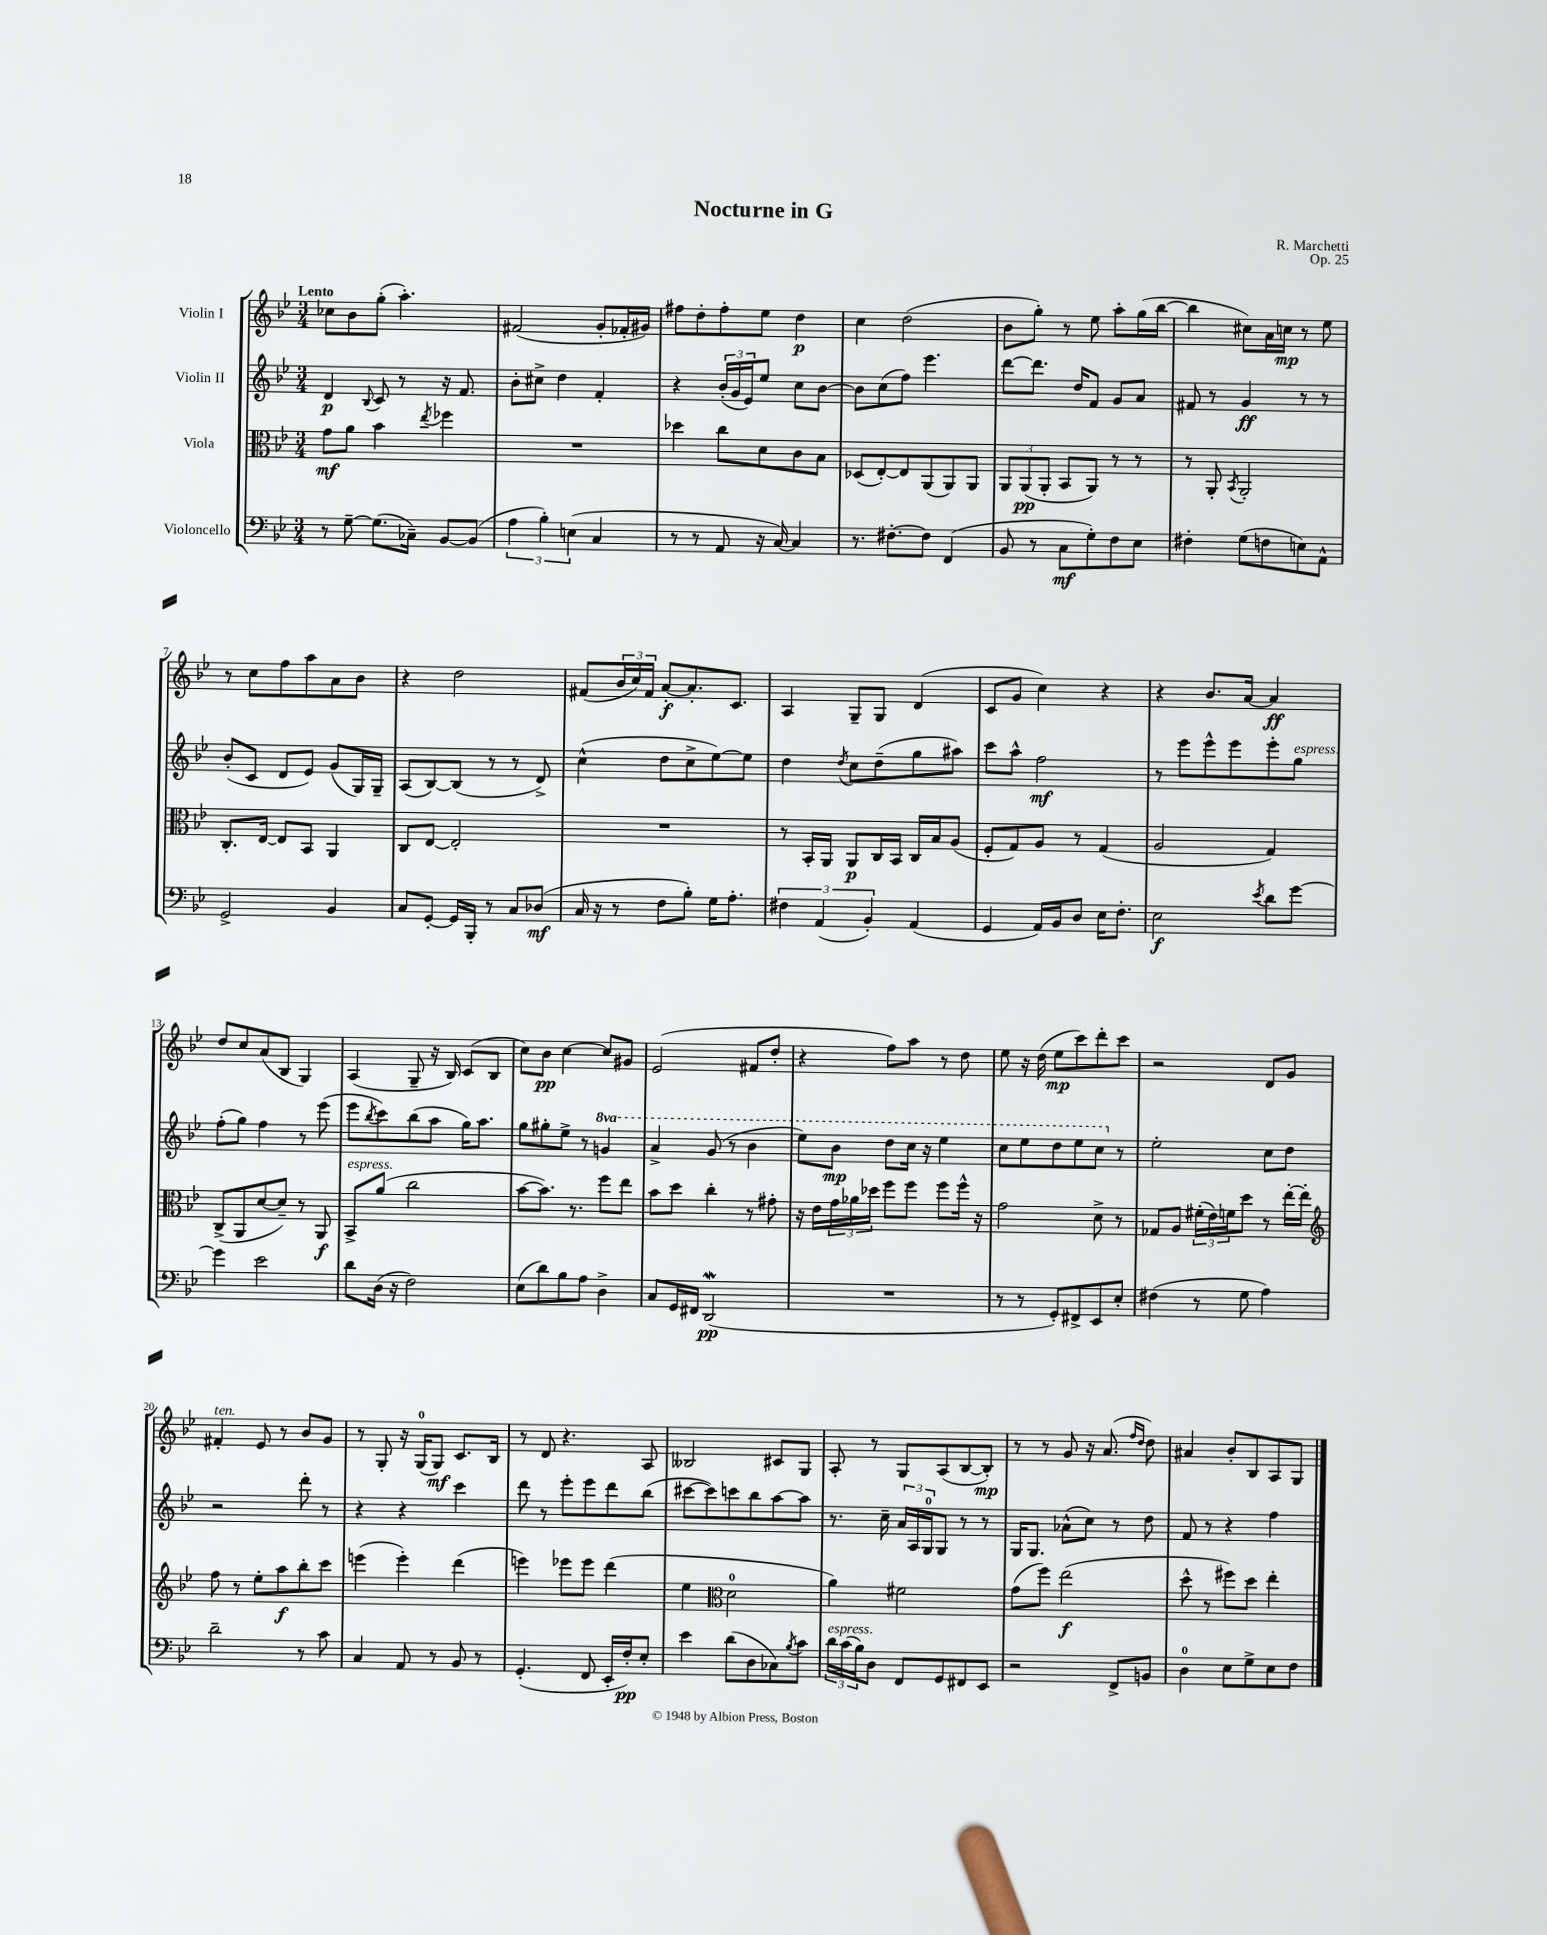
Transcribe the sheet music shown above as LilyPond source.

\header { title = "Nocturne in G" composer = "R. Marchetti" opus = "Op. 25" }
<<
\new StaffGroup <<
\new Staff = "s0" \with { instrumentName = "Violin I" } {
    \clef treble \key bes \major \numericTimeSignature \time 3/4 \tempo "Lento"
    ces''8 bes'8 g''8-.( a''4.-.) |
    fis'2( g'8-. fes'16-. gis'16) |
    fis''8 d''8-. fis''8-. ees''8 d''4\p |
    c''4 d''2( |
    bes'8 g''8-.) r8 ees''8 a''8-. g''16( bes''16~ |
    bes''4 cis''8) a'16 c''16\mp r8 ees''8 |
    r8 c''8 f''8 a''8 a'8 bes'8 |
    r4 d''2 |
    fis'8( \tuplet 3/2 { bes'16 c''16) fis'16 } a'8~-.\f a'8.-. c'8. |
    a4 g8-- g8 d'4( |
    c'8 g'8 c''4) r4 |
    r4 bes'8. a'16~ a'4\ff |
    d''8 c''8 a'8( bes8 g4) |
    a4( g8-- r16 bes16) c'8( bes8 |
    c''8) bes'8\pp c''4~ c''8 gis'8 |
    ees'2( fis'8 d''8-. |
    r4 f''8) a''8 r8 d''8 |
    ees''8 r16 d''16( ees''8\mp c'''8) d'''8-. c'''8 |
    r2 d'8 g'8 |
    fis'4-.^\markup { \italic "ten." } ees'8 r8 bes'8 g'8 |
    r8 g8-. r16 g16-0( g8\mf) c'8. bes16 |
    r8 d'8 r4. a8 |
    beses2 cis'8 g8 |
    a8-. r8 g8 a8( bes8~ bes8-.\mp) |
    r8 r8 g'8 r16 a'8.( \grace { f''16 d''16 } d''8) |
    ais'4 bes'8-. bes8 a8 g8 \bar "|." |
}
\new Staff = "s1" \with { instrumentName = "Violin II" } {
    \clef treble \key bes \major \numericTimeSignature \time 3/4 \set Staff.ottavationMarkups = #ottavation-simple-ordinals
    d'4\p \appoggiatura { bes8 } c'8 r8 r16 f'8. |
    bes'8-. cis''8-> d''4 f'4-. |
    r4 \tuplet 3/2 { bes'16-.( g'16 ees'16) } ees''8 c''8 bes'8~ |
    bes'8 c''8( f''8) ees'''4. |
    d'''8~ d'''8. d''16 f'8 g'8 a'8 |
    fis'8 r8 g'4\ff r8 r8 |
    bes'8-.( c'8 d'8 ees'8) g'8( g16) g16-- |
    a8( bes8~) bes8( r8 r8 d'8->) |
    c''4-^( d''8 c''8-> ees''8~) ees''8 |
    d''4 \acciaccatura { d''8 } c''8 d''8--( g''8 ais''8) |
    c'''8 a''8-^ f''2\mf |
    r8 ees'''8 ees'''8-^ ees'''8 ees'''8-. g''8^\markup { \italic "espress." } |
    f''8-.( g''8) f''4 r8 ees'''8( |
    ees'''8 \acciaccatura { bes''8 } c'''8) bes''8( a''8 g''16) a''8. |
    g''8 gis''8-. ees''8-> r8 \ottava #1 g''4 |
    a''4-> g''8( r8 bes''4 |
    ees'''8) bes''8\mp d'''8 c'''16 r16 ees'''4 |
    c'''8 ees'''8 d'''8 ees'''8 c'''8 \ottava #0 r8 |
    ees''2-. c''8 d''8 |
    r2 d'''8-. r8 |
    r4 r4 c'''4 |
    d'''8 r8 ees'''8-. ees'''8 d'''8 bes''8( |
    cis'''8~ cis'''8) c'''8 bes''8 a''8~ a''8 |
    r8. c''16-- \tuplet 3/2 { a'16 a16 g16-0 } g8 r8 r8 |
    g16 g8. aes'8-^( c''8) r8 d''8 |
    f'8 r8 r4 f''4 \bar "|." |
}
\new Staff = "s2" \with { instrumentName = "Viola" } {
    \clef alto \key bes \major \numericTimeSignature \time 3/4
    g'8\mf a'8 bes'4 \acciaccatura { ees''8 } fes''4 |
    R2. |
    des''4 c''8 d'8 c'8 bes8 |
    des8( ees8~-.) ees8 a,8( a,8) a,8 |
    \tuplet 3/2 { a,8 a,8\pp( a,8-. } bes,8 a,8) r8 r8 |
    r8 a,8-. \acciaccatura { bes,8 } a,2-. |
    c8.-. ees16~ ees8 bes,8 a,4 |
    c8 ees8~ ees2-. |
    R2. |
    r8 bes,16-. a,16 a,8\p c16 bes,16 c16 bes16 a8( |
    f8-. g8) a8 r8 g4( |
    a2 g4) |
    c8->( a,8 d'8~ d'8--) r8 a,8\f |
    bes,8->^\markup { \italic "espress." } a'8( c''2 |
    bes'8~ bes'8.) r8. f''8 ees''8 |
    bes'8 d''8 c''4-. r8 gis'8-. |
    r16 ees'16 \tuplet 3/2 { g'16 aes'16 des''16 } f''8 f''8 f''8 f''16-^ r16 |
    g'2 d'8-> r8 |
    ges8 a8 \tuplet 3/2 { fis'16-.( ees'16) f'16 } d''8 r8 ees''16~-. ees''16-. |
    \clef treble f''8 r8 ees''8-. a''8\f bes''8-. c'''8 |
    e'''4( e'''4-.) d'''4( |
    e'''4) ees'''8 ees'''8 d'''4( |
    ees''4 \clef alto d'2-0 |
    a'4) fis'2 |
    g'8( f''8) ees''2\f( |
    d''8-^ r8 fis''8) d''8 ees''4-. \bar "|." |
}
\new Staff = "s3" \with { instrumentName = "Violoncello" } {
    \clef bass \key bes \major \numericTimeSignature \time 3/4
    r8 g8~-- g8.( ces16--) bes,8~ bes,8( |
    \tuplet 3/2 { a4 bes4-.) e4( } c4 |
    r8 r8 a,8 r16 c16~) c4 |
    r8. fis8.~-. fis8 f,4( |
    bes,8 r8 c8\mf g8-.) f8 ees8 |
    fis4-. g8( f8 e8) a,8-^ |
    g,2-> bes,4 |
    c8 g,8~-. g,16 bes,,16-. r8 c8 des8\mf( |
    c16 r16 r8 f8 bes8-.) g16 a8.-. |
    \tuplet 3/2 { fis4 a,4( bes,4-.) } a,4( |
    g,4 a,16) bes,16 d8 ees16 f8.-. |
    ees2\f \acciaccatura { ees'8 } d'8 g'8~ |
    g'4 ees'2 |
    d'8 d16( r16 f2) |
    ees8( d'8) bes8 a8 d4-> |
    c8 g,16 fis,16 d,2\mordent\pp( |
    R2. |
    r8 r8 g,8-.) fis,8-> ees,8 ees8-. |
    fis4( r8 g8 a4) |
    d'2-- r8 c'8 |
    c4 a,8 r8 bes,8 r8 |
    g,4.-.( f,8 ees,16-. f16-.\pp) ees8-. |
    ees'4 d'8( d8 ces8) \acciaccatura { bes8 } c'8 |
    \tuplet 3/2 { d'16^\markup { \italic "espress." } c'16( bes16) } d8 f,8 g,8 fis,8 ees,8 |
    r2 f,8-> b,8 |
    d4-0 ees8 g8-> ees8 f8 \bar "|." |
}
>>
>>
